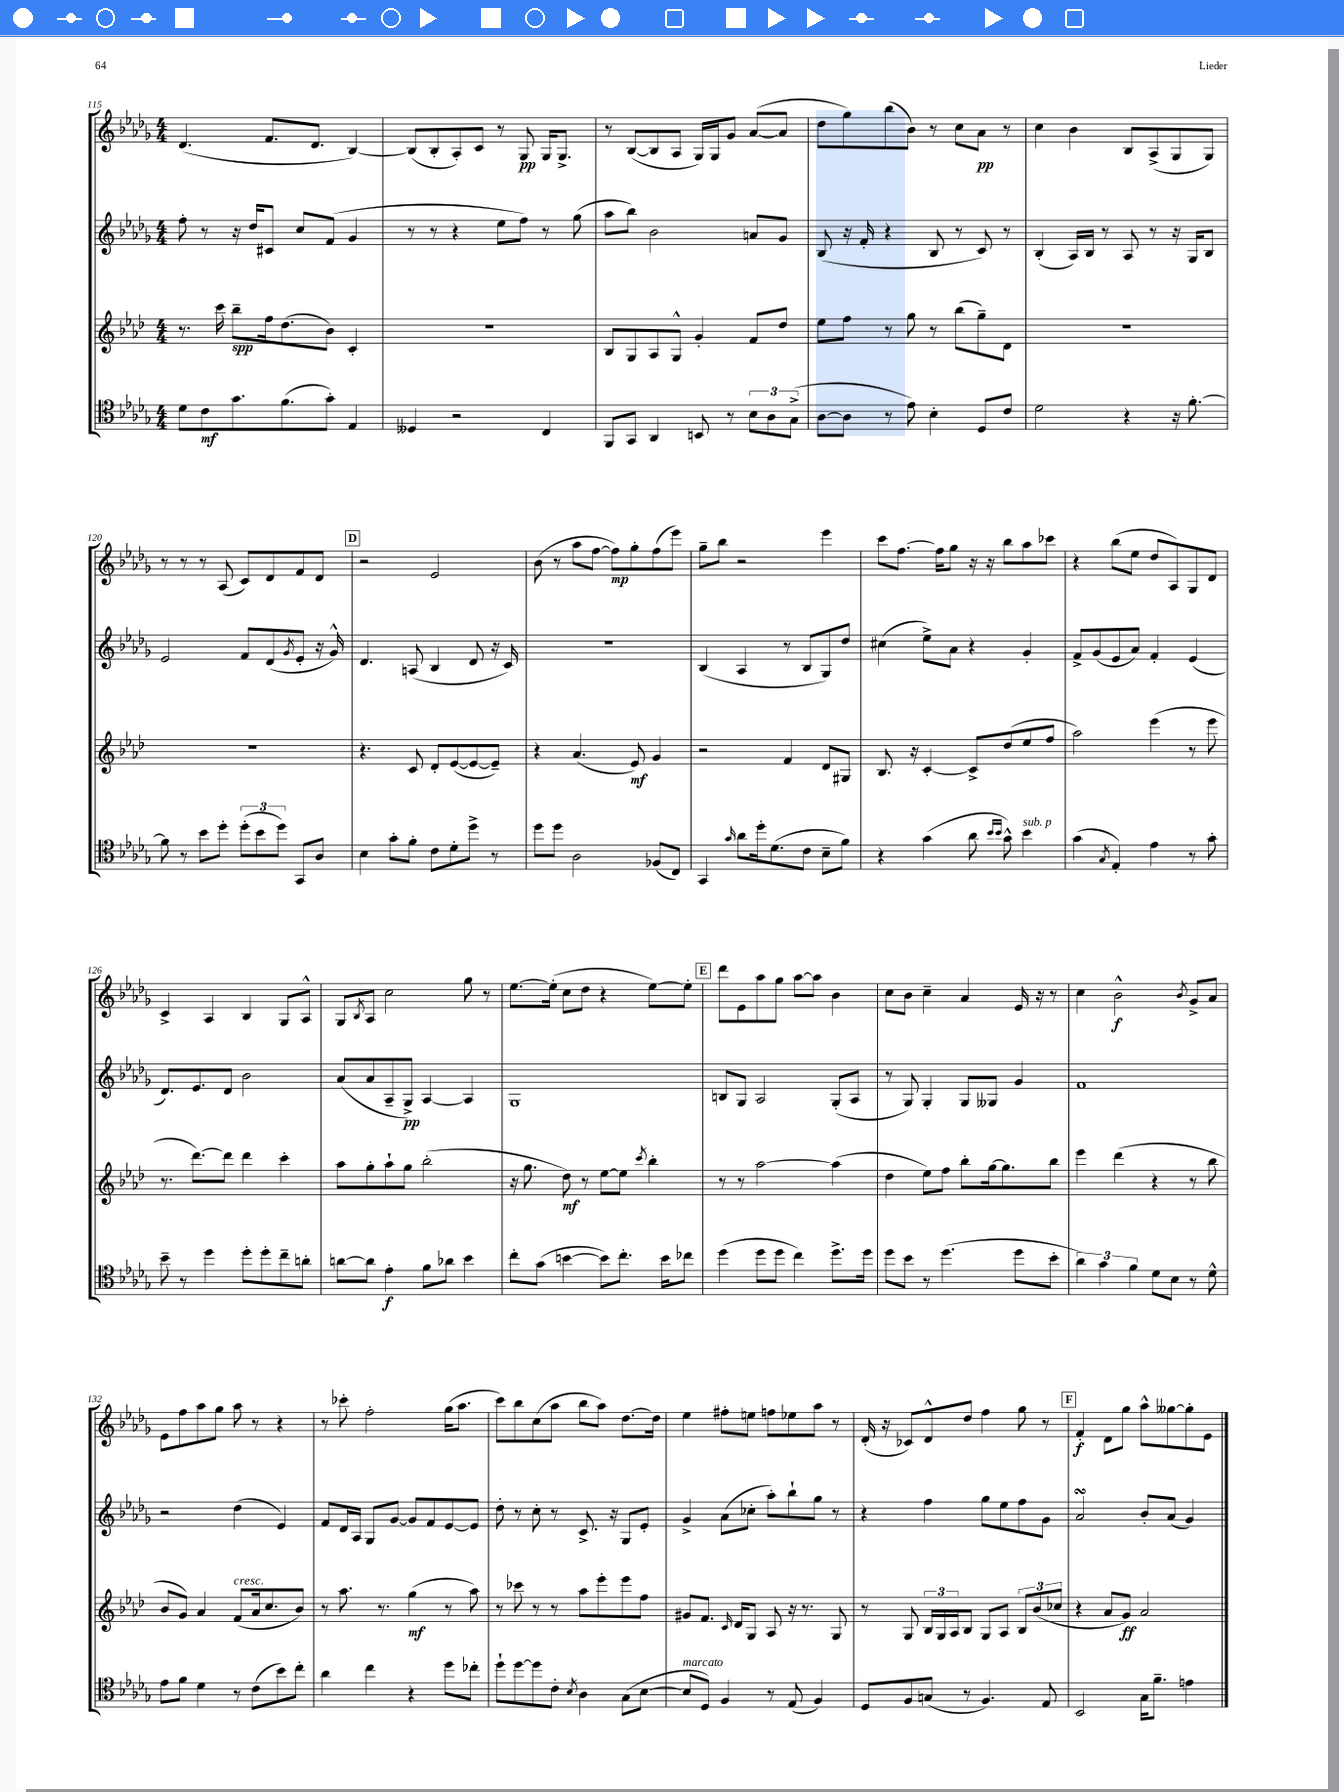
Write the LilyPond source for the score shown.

<<
\new StaffGroup <<
\new Staff = "s0" {
    \clef treble \key des \major \numericTimeSignature \time 4/4
    des'4.( f'8. des'8. bes4~) |
    bes8( bes8-. aes8-.) c'8 r8 ges8\pp ges16 ges8.-> |
    r8 bes8~( bes8 aes8 ges16) ges16 ges'8 aes'8~( aes'8 |
    des''8 ges''8) bes''8( bes'8) r8 c''8 aes'8\pp r8 |
    c''4 bes'4 bes8 aes8->( ges8 ges8) |
    r8 r8 r8 aes8( c'8) des'8 f'8 des'8 |
    \mark \markup { \box "D" } r2 ees'2 |
    bes'8( r8 aes''8 f''8~ f''8\mp) ges''8-. f''8( ees'''8) |
    ges''8-- bes''8 r2 ees'''4 |
    c'''8 f''8.~ f''16 ges''8 r16 r16 bes''8 aes''8 ces'''8 |
    r4 bes''8( ees''8 des''8 aes8) ges8 des'8 |
    c'4-> aes4 bes4 ges8 aes8-^ |
    ges8 \acciaccatura { bes8 } aes8 c''2 ges''8 r8 |
    ees''8.~ ees''16-.( c''8 des''8 r4 ees''8~) ees''8-. |
    \mark \markup { \box "E" } des'''8 ees'8 aes''8 ges''8 aes''8~ aes''8 bes'4 |
    c''8 bes'8 c''4-- aes'4 ees'16 r16 r8 |
    c''4 bes'2-^\f \acciaccatura { bes'8 } ges'8-> aes'8 |
    ees'8 f''8 aes''8 ges''8 aes''8 r8 r4 |
    r8 ces'''8-. f''2-. ges''16( aes''8. |
    c'''8) bes''8 c''8( aes''8 bes''8 aes''8) des''8.~ des''16 |
    ees''4 fis''8-. e''8 f''8 ees''8 aes''8 r8 |
    des'16-.( r16 ces'8) des'8-^ des''8 f''4 ges''8 r8 |
    \mark \markup { \box "F" } f'4-.\f des'8 ges''8 aes''8-^ geses''8~ geses''8-. ees'8 \bar "|." |
}
\new Staff = "s1" {
    \clef treble \key des \major \numericTimeSignature \time 4/4
    f''8-. r8 r16 des''16 cis'8 c''8 f'8( ges'4 |
    r8 r8 r4 ees''8 f''8) r8 ges''8( |
    aes''8 bes''8) bes'2 a'8 ges'8 |
    bes8( r16 f'16-. r4 bes8 r8 c'8) r8 |
    bes4-.( aes16) bes16 r8 aes8 r8 r16 ges16 bes8 |
    ees'2 f'8 des'8( \acciaccatura { ges'8 } ees'8-. r16 ges'16-^) |
    \mark \markup { \box "D" } des'4. a8( bes4 des'8 r16 c'16) |
    R1 |
    bes4( aes4 r8 bes8 ges8) des''8 |
    cis''4( ees''8->) aes'8 r4 ges'4-. |
    f'8-> ges'8( ees'8 aes'8) f'4-. ees'4( |
    des'8.) ees'8. des'8 bes'2 |
    aes'8( aes'8 aes8-- ges8->\pp) aes4~ aes4 |
    ges1 |
    \mark \markup { \box "E" } b8 ges8 aes2 ges8-.( aes8 |
    r8 ges8) ges4-. ges8 geses8 ges'4 |
    f'1 |
    r2 des''4( ees'4) |
    f'8 des'16 aes16 ges8 ges'8~ ges'8 f'8 ees'8~ ees'8 |
    des''8-. r8 c''8-. r8 c'8.-> r16 ges8 ees'8-. |
    ges'4-> aes'8( ces''8-. aes''8-.) bes''8-! ges''8 r8 |
    r4 f''4 ges''8 ees''8 f''8 ges'8 |
    \mark \markup { \box "F" } aes'2\turn bes'8-. aes'8( ges'4) \bar "|." |
}
\new Staff = "s2" {
    \clef treble \key aes \major \numericTimeSignature \time 4/4
    r8. c'''16 bes''8--\spp f''16 des''8.( bes'8) c'4-. |
    R1 |
    bes8 g8 aes8 g8-^ g'4-. f'8 des''8 |
    ees''8 f''8 r8 g''8 r8 bes''8( g''8--) des'8 |
    R1 |
    R1 |
    \mark \markup { \box "D" } r4. c'8 des'8-. ees'8~( ees'8~ ees'8--) |
    r4 aes'4.( ees'8\mf) g'4 |
    r2 f'4 des'8 gis8 |
    bes8. r16 c'4~-. c'8-> des''8( ees''8 f''8 |
    aes''2) ees'''4( r8 ees'''8 |
    r8. des'''8.~) des'''8 des'''4 c'''4-. |
    aes''8 g''8-. aes''8-! g''8 bes''2-.( |
    r16 g''8. des''8\mf) r8 ees''8~ ees''8 \acciaccatura { c'''8 } bes''4-. |
    \mark \markup { \box "E" } r8 r8 aes''2~ aes''4( |
    des''4 ees''8) f''8 bes''8-. g''16~ g''8. bes''8 |
    ees'''4 des'''4( r4 r8 bes''8 |
    bes'8 g'8) aes'4 f'8^\markup { \italic "cresc." }( aes'16 c''8. bes'8) |
    r8 aes''8. r8. g''4\mf( r8 aes''8) |
    r8 ces'''8 r8 r8 aes''8 ees'''8-. ees'''8 f''8 |
    gis'8 f'8. \grace { c'16 } des'16 g8 aes8 r16 r8. g8 |
    r8 g8 \tuplet 3/2 { bes16 g16 aes16 } bes8 g8 aes8 \tuplet 3/2 { bes8 bes'8( ces''8 } |
    \mark \markup { \box "F" } r4 aes'8 g'8\ff) aes'2 \bar "|." |
}
\new Staff = "s3" {
    \clef tenor \key des \major \numericTimeSignature \time 4/4
    des'8 c'8\mf ges'8. f'8.( ges'8-.) ees4 |
    deses4 r2 c4 |
    f,8 ges,8 aes,4 b,8 r8 \tuplet 3/2 { bes8 aes8 ges8->( } |
    aes8~ aes8 r8 ees'8) bes4-. des8 c'8 |
    des'2 r4 r16 f'8.~-. |
    f'8 r8 bes'8 des''8-. \tuplet 3/2 { des''8-.( bes'8 des''8) } ges,8 aes8 |
    \mark \markup { \box "D" } bes4 ges'8-. f'8-. c'8 des'8-. des''8-> r8 |
    des''8 des''8 aes2 fes8( c8) |
    ges,4 \grace { ges'16 } aes'8 des''16-. des'8.( c'8 bes8-- f'8) |
    r4 ges'4( aes'8 \grace { bes'16 bes'16 } ges'8-^) bes'4^\markup { \italic "sub. p" } |
    ges'4( \acciaccatura { ges8 } ees4-.) ees'4 r8 ges'8-. |
    bes'8-- r8 des''4 des''8-. des''8-. c''8-- a'8-. |
    a'8~ a'8 ees'4-.\f f'8 aes'8 bes'4 |
    c''8-. ges'8( b'4~ b'8) c''8.-. b'16 ces''8 |
    \mark \markup { \box "E" } des''4( des''8 des''8 c''4) des''8.-> des''16 |
    des''8 bes'8 r8 des''4.( des''8 bes'8-. |
    \tuplet 3/2 { aes'4) ges'4 f'4 } des'8 bes8 r8 des'8-^ |
    ees'8 f'8 des'4 r8 c'8( bes'8) c''8-. |
    aes'4 c''4 r4 des''8 ces''8-. |
    des''8-! des''8~ des''8 c'8-. \acciaccatura { bes8 } aes4 ges8( bes8~ |
    bes8^\markup { \italic "marcato" } des8) f4 r8 ees8( f4) |
    des8 f8 g8( r8 f4.) ees8 |
    \mark \markup { \box "F" } bes,2 ges16 f'8.-- e'4 \bar "|." |
}
>>
>>
\layout { \context { \Score currentBarNumber = #115 } }
